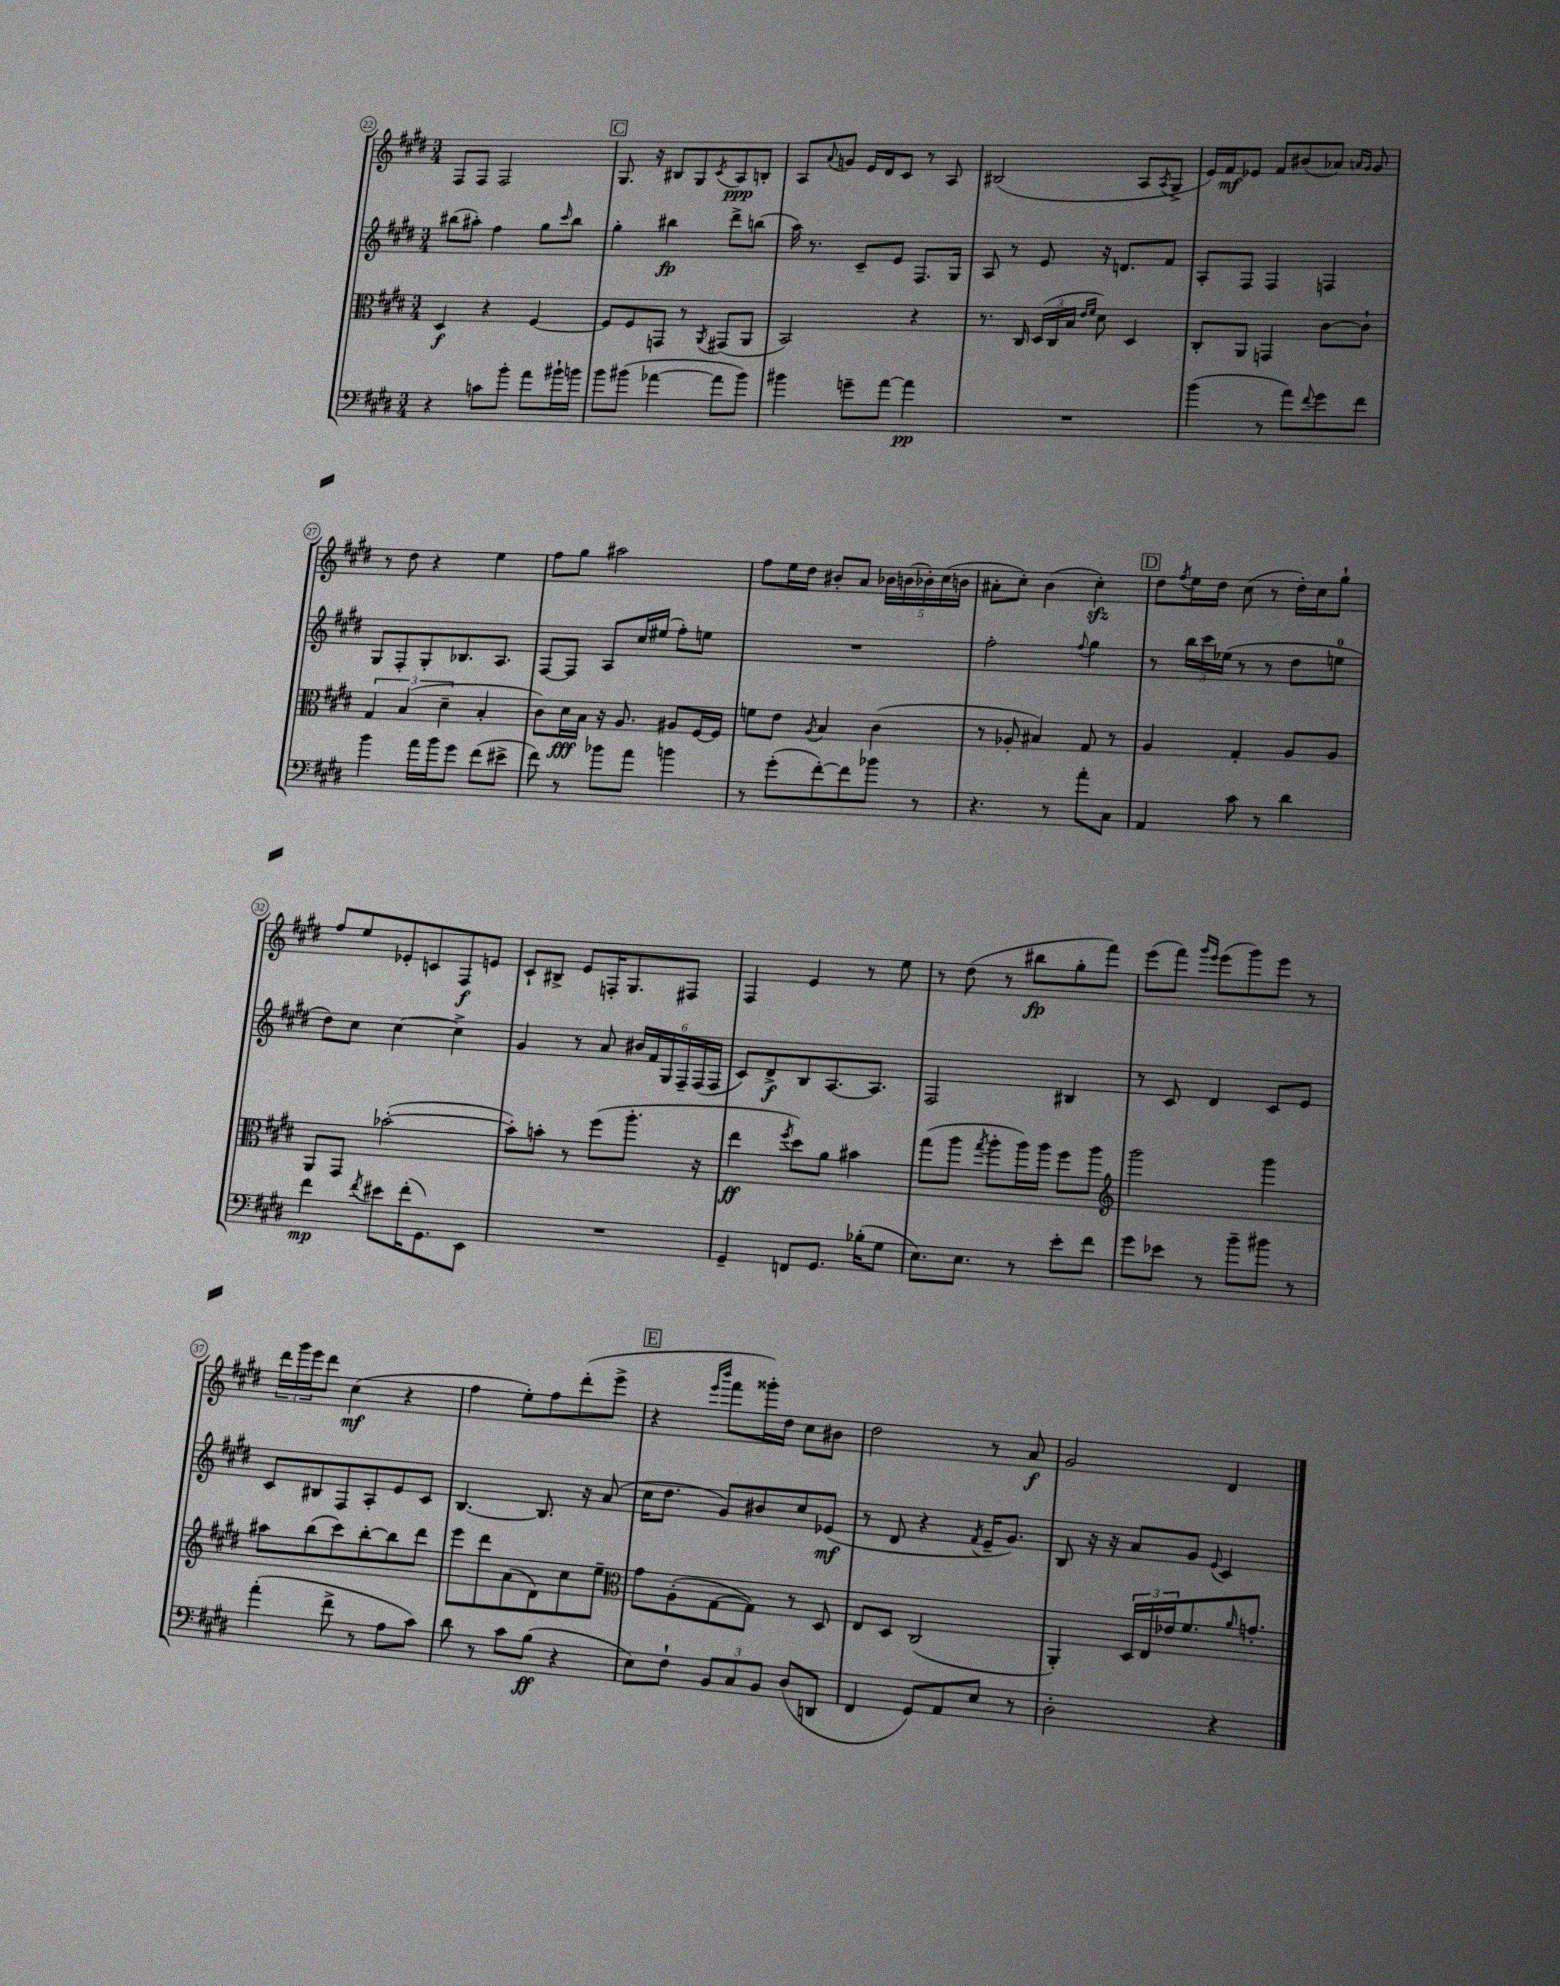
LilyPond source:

<<
\new StaffGroup <<
\new Staff = "s0" {
    \clef treble \key e \major \numericTimeSignature \time 3/4
    fis8 fis8 fis2 |
    \mark \markup { \box "C" } gis8. r16 bis8 gis8 \acciaccatura { cis'8 } a8\ppp b8-. |
    a8 \appoggiatura { a'8 } g'8 e'16 dis'16 cis'8 r8 a8 |
    bis2( a8 \acciaccatura { a8 } gis8-> |
    e'16) fis'16\mf ees'8 fis'8 bis'8( aes'8) \grace { a'16 gis'16 } gis'8 |
    r8 dis''8 r4 e''4 |
    fis''8 gis''8 ais''2 |
    fis''8 e''16 dis''16 bis'8-. a'8 \tuplet 5/4 { bes'16 b'16( bes'16-.) cis''16( b'16 } |
    ais'8-. cis''8-.) b'4( cis''4-.\sfz) |
    \mark \markup { \box "D" } dis''8 \acciaccatura { fis''8 } e''16 dis''16 cis''8( r8 dis''16-.) cis''16 gis''8-! |
    fis''8 e''8 ees'8-. c'8 fis8\f e'8 |
    cis'8-! bis8-> e'8 f16-. gis8. fis8 |
    fis4 e'4 r8 e''8 |
    r8 dis''8( r8 bis''8\fp gis''8-. fis'''8) |
    e'''8( fis'''8) \grace { gis'''16 e'''16 } e'''8( gis'''8) e'''8 r8 |
    \tuplet 3/2 { dis'''16 gis'''16 e'''16 } dis'''8 cis''4\mf( r4 |
    fis''4 e''8-.) fis''8 dis'''8-.( e'''8-> |
    \mark \markup { \box "E" } r4 \grace { e'''16 b'''16 } fis'''8 gisis'''16-.) dis''16 cis''8 bis'8 |
    dis''2 r8 a'8\f |
    gis'2 dis'4 \bar "|." |
}
\new Staff = "s1" {
    \clef treble \key e \major \numericTimeSignature \time 3/4
    bis''8( ais''8-.) fis''4 gis''8 \grace { cis'''16 } bis''8 |
    \mark \markup { \box "C" } gis''4-. bis''4\fp dis'''8-> b''8( |
    a''16) r8. cis'8-- e'8 fis8. gis16 |
    a8 r8 e'8 r16 d'8. fis'8 |
    a8-. fis8 fis4 f4 |
    gis8 fis8-. gis8-. bes8. a8. |
    fis8~ fis8 a8 cis''16 eis''16( fis''8-.) e''8 |
    R2. |
    fis''2-. \appoggiatura { fis''8 } gis''4 |
    \mark \markup { \box "D" } r8 \tuplet 3/2 { b''16 cis'''16 ees''16( } r8 r8 dis''8 e''8-0 |
    dis''8) cis''8 cis''4~ cis''4-> |
    gis'4 r8 a'8 \tuplet 6/4 { bis'16 fis'16 gis16 fis16-- fis16( fis16 } |
    cis'8) dis'8->\f b8 a8.~ a8. |
    fis2 bis4 |
    r8 cis'8 dis'4 cis'8 e'8 |
    cis'8 bis8 fis8 a8-. e'8 cis'8 |
    b4.~ b8. r16 a'8( |
    \mark \markup { \box "E" } cis''16 dis''8. gis'8) bis'8 cis''8 ees'8\mf( |
    r8 dis'8 r4 \acciaccatura { fis'8 } e'16-- gis'8.) |
    b8 r16 r16 a'8 gis'8 \appoggiatura { e'8 } cis'4 \bar "|." |
}
\new Staff = "s2" {
    \clef alto \key e \major \numericTimeSignature \time 3/4
    dis4\f r4 fis4~ |
    \mark \markup { \box "C" } fis8 fis8 g,8 r8 \acciaccatura { a,8 } gis,8( a,8 |
    b,2) r4 |
    r8. cis16 \tuplet 3/2 { dis16( cis16 b16 } \grace { e'16 fis'16 } dis'8) dis4 |
    cis8-. a,8 g,4 cis'8~ cis'8-! |
    \tuplet 3/2 { gis4 b4( dis'4-- } b4-. |
    cis'8) dis'16\fff b16 r16 a8. ais8 fis16~ fis16 |
    f'8 e'8 \acciaccatura { a8 } b4 cis'4( |
    r8 aes8-. bis4) gis8 r8 |
    \mark \markup { \box "D" } a4 gis4-. a8 a8 |
    a,8 gis,8 bes'2~-.( |
    bes'8-.) b'8-. r8 fis''8( a''8.-. r16 |
    e''4\ff \acciaccatura { fis''8 } dis''8) a'8 bis'4 |
    gis''8( a''8 \acciaccatura { gis''8 } a''8-. a''16) a''16 fis''8 a''8 |
    \clef treble gis'''2 gis'''4 |
    ais''8 b''8( cis'''8) b''8~-. b''8 dis'''8 |
    e'''8 dis'''8 a'8( dis'8) cis''8 e''8-- |
    \mark \markup { \box "E" } \clef alto gis'8 a8-.( gis8~ gis8) r8 dis8 |
    e8 dis8 cis2( |
    a,4-.) \tuplet 3/2 { dis16 e16 ees'16 } fis'8. \grace { a'16 } g'8.-. \bar "|." |
}
\new Staff = "s3" {
    \clef bass \key e \major \numericTimeSignature \time 3/4
    r4 c'8 b'8-. a'8 bis'16-! b'16 |
    \mark \markup { \box "C" } b'8 bis'8( aes'4~ aes'8 bis'8) |
    bis'4 g'8-- a'8~ a'4\pp |
    R2. |
    b'4( r8 a'8) \appoggiatura { fis'8 } gis'8 fis'8 |
    b'4 a'16 b'16 gis'8 fis'8( eis'8-> |
    fis'8) r8 bes'8 a'8 b'4 |
    r8 gis'8-.( fis'8~-.) fis'8 bes'8 r8 |
    r4. r8 a'8-. cis8 |
    \mark \markup { \box "D" } a,4 cis'8 r8 dis'4 |
    fis'4\mp \acciaccatura { fis'8 } eis'8 fis'16-.( gis,8.) e,8 |
    R2. |
    gis,4-- f,8 gis,8. bes16-.( gis8 |
    e8.) e8. r8 e'8-. fis'8 |
    gis'8 ees'8 r8 b'8-- bis'8 r8 |
    a'4-.( fis'8-> r8 a8 cis'8) |
    dis'8 r8 cis'8 b8\ff( r4 |
    \mark \markup { \box "E" } e8) fis8-! \tuplet 3/2 { b,8 cis8 b,8 } dis8( d,8 |
    fis,4 gis,8) a,8 e8 r8 |
    dis2-. r4 \bar "|." |
}
>>
>>
\layout { \context { \Score currentBarNumber = #22 \override BarNumber.stencil = #(make-stencil-circler 0.1 0.3 ly:text-interface::print) } }
